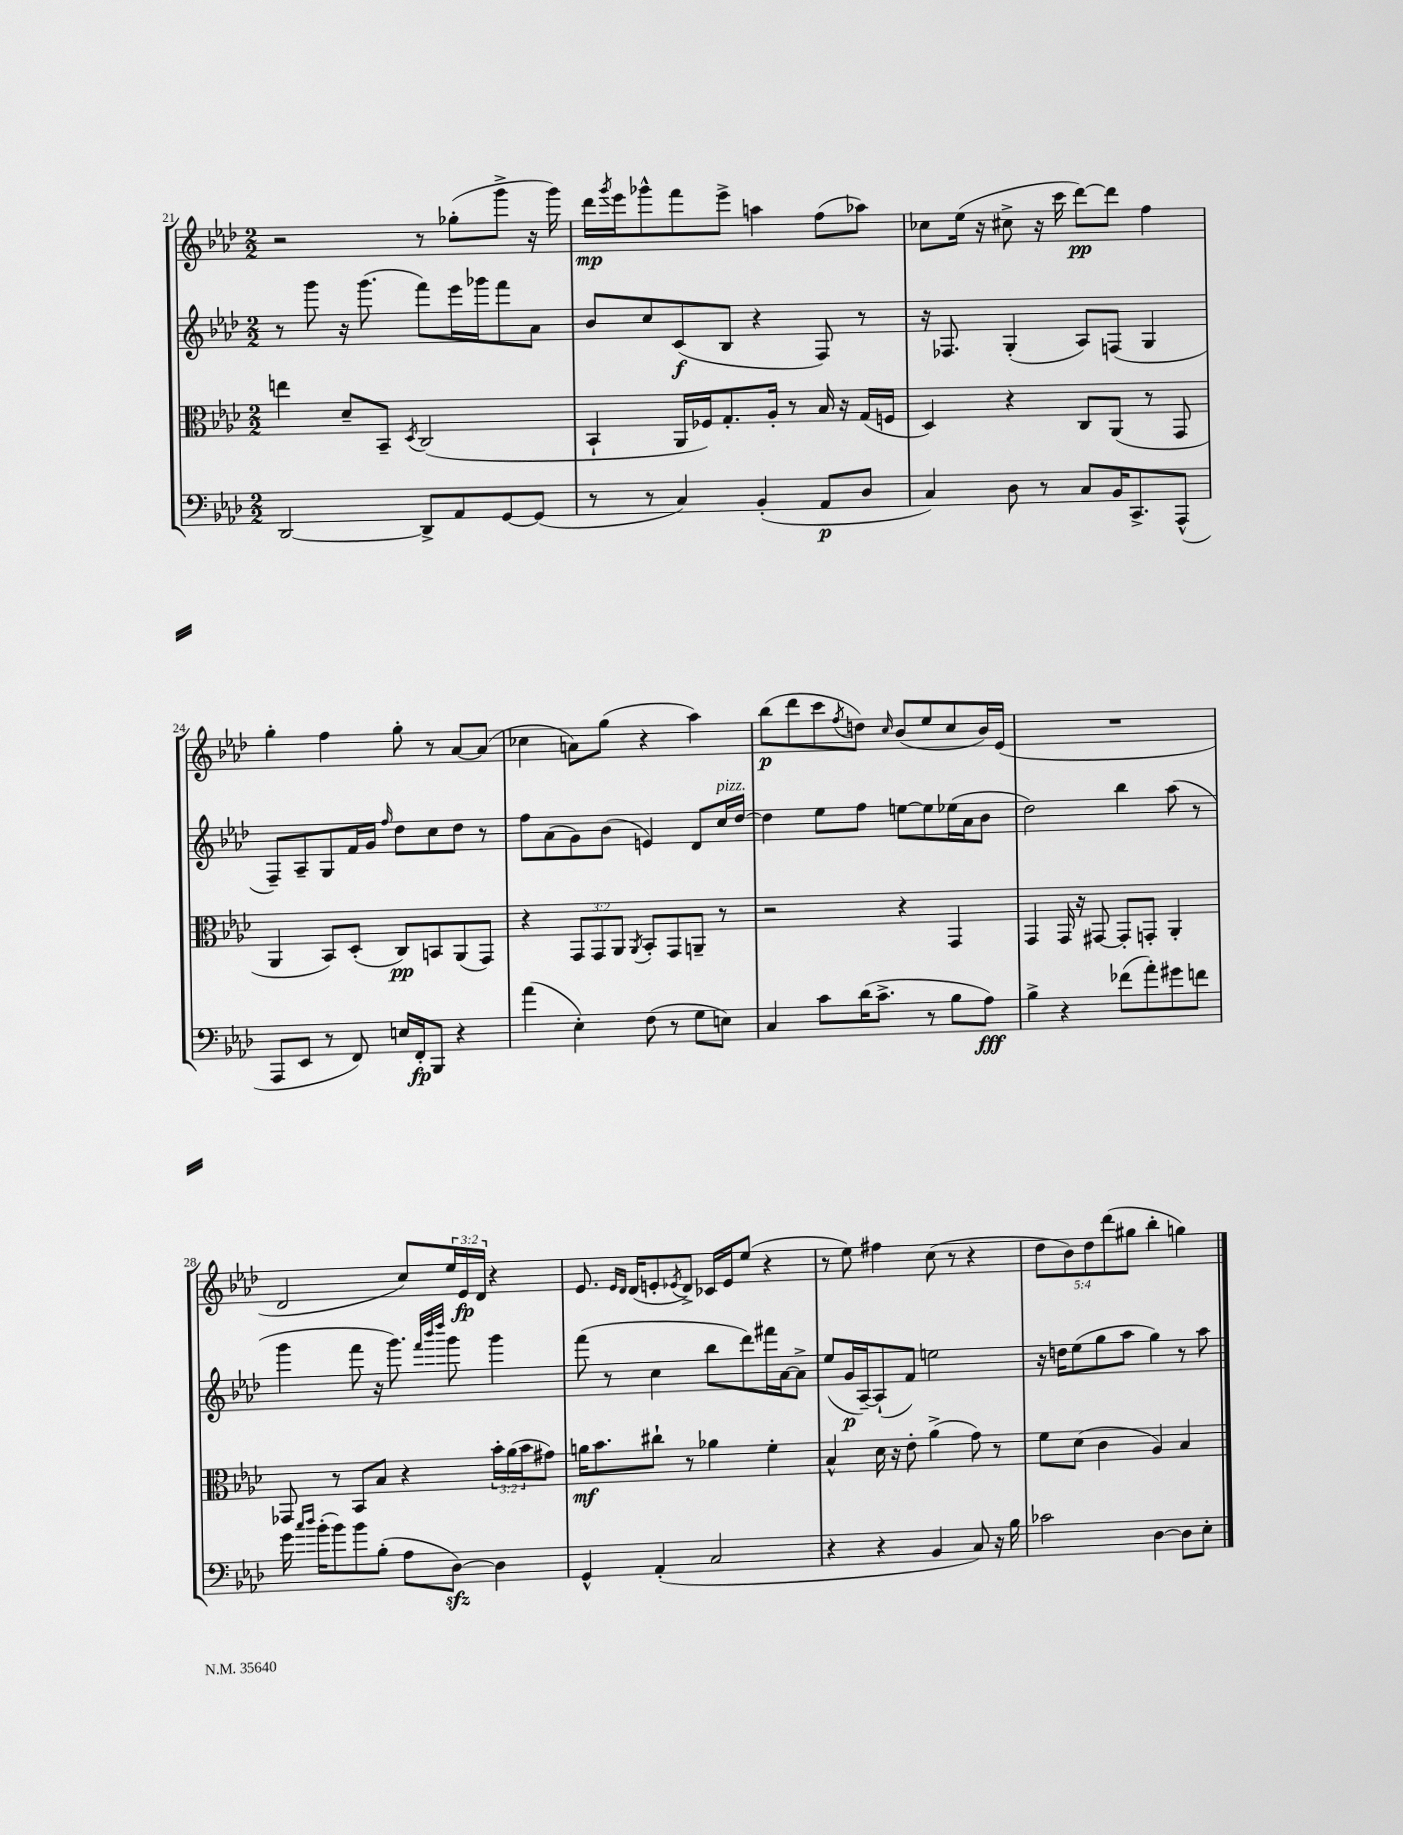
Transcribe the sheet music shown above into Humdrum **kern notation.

**kern	**kern	**kern	**kern
*staff4	*staff3	*staff2	*staff1
*clefF4	*clefC3	*clefG2	*clefG2
*k[b-e-a-d-]	*k[b-e-a-d-]	*k[b-e-a-d-]	*k[b-e-a-d-]
*M2/2	*M2/2	*M2/2	*M2/2
[2DD-	4ee	8r	2r
.	.	8ggg	.
.	8d-~	16r	.
.	.	(8.ggg	.
.	8BB-~	.	.
.	8qD-	.	.
8DD-^]	(2C	8fff)	8r
8AA-	.	16eee-	(8gg-'
.	.	16ggg-	.
[8GG	.	8fff	8ggg^
(8GG]	.	8a-	16r
.	.	.	16ggg)
=	=	=	=
8r	4BB-`	8b-	16ddd-
.	.	.	8qggg
.	.	.	16eee-
8r	.	8cc	8ggg-^^
4C)	16AA-	(8c	8fff
.	16F-)	.	.
.	8.G'	8B-	8eee-^
(4BB-'	.	4r	4aa
.	16A-'	.	.
.	8r	.	.
8AA-	16B-	8F)	(8ff
.	16r	.	.
8D-	(16G	8r	8aa-)
.	16F	.	.
=	=	=	=
4C)	4D-)	16r	8cc-
.	.	8.F-	.
.	.	.	(16ee-
.	.	.	16r
8D-	4r	(4G'	8cc#^
8r	.	.	16r
.	.	.	16ccc
8C	8C	8A-)	[8ddd-)
16BB-	(8AA-	(8F	8ddd-]
8.CC^	.	.	.
.	8r	4G	4ff
(8AAA-^^	8GG	.	.
=	=	=	=
8AAA-	4AA-	8F~)	4gg'
8EE-	.	8A-~	.
8r	8BB-)	8G	4ff
8FF)	(8D-'	16f	.
.	.	16g	.
.	.	16qqff	.
16E	8C)	8dd-	8gg'
16FF'	.	.	.
8BBB-	8BB	8cc	8r
4r	(8AA-	8dd-	[8a-
.	8GG)	8r	(8a-]
=	=	=	=
(4a-	4r	8ff	4cc-
.	.	(8a-	.
4E-')	12GG	8g)	8a)
.	12GG	.	.
.	.	(8b-	(8gg
.	12AA-	.	.
.	8qAA-	.	.
(8F	8BB-'	4e)	4r
8r	8GG	.	.
8G	8AA~	8d-	4aa-)
8E)	8r	16cc	.
.	.	[16dd-	.
=	=	=	=
4C	2r	4dd-]	(8bb-
.	.	.	8ddd-
8c	.	8ee-	8ccc
.	.	.	8qff
(16d-	.	8ff	8dd)
8.c^	.	.	.
.	.	.	16qqcc
.	4r	[8ee	(8b-
8r	.	8ee]	8ee-
8B-	4GG	(16ee-	8cc
.	.	16a-	.
8A-)	.	8b-	16b-)
.	.	.	(16e-
=	=	=	=
4B-^	4GG	2dd-)	1r
4r	16GG	.	.
.	16r	.	.
.	[8GG#	.	.
(8f-	8GG#']	4bb-	.
8a-')	8GG'	.	.
8g#	4AA-'	(8aa-	.
8f	.	8r	.
=	=	=	=
16g	8GG-	4ggg	2d-
16qqcc	.	.	.
16qqdd-	.	.	.
(16b-'	.	.	.
8b-)	8r	.	.
8b-	8BB-	8fff	.
(8B-'	8B-	16r	.
.	.	8.ggg)	.
8A-	4r	.	8cc)
.	.	32qqfff	.
.	.	32qqbbb-	.
.	.	32qqdddd-	.
[8D-)	.	8ggg	24ee-
.	.	.	24e-
.	.	.	24d-
4D-]	24b-'	4ggg	4r
.	(24a-	.	.
.	24b-	.	.
.	8g#)	.	.
=	=	=	=
4GG^^	16a	(8fff	8.e-
.	8.b-	.	.
.	.	8r	.
.	.	.	16qqe-
.	.	.	16qqd-
.	.	.	(16d-
(4AA-'	8cc#`	4cc	8e'
.	.	.	8qe-
.	8r	.	8d-^)
2C	4a-	8bb-	16c-
.	.	.	16e-
.	.	8ddd-)	(8ee-
.	4f'	16fff#	4r
.	.	[16a-	.
.	.	8a-^]	.
=	=	=	=
4r	4B-^^	(8ee-	8r
.	.	16g	8ee-)
.	.	[16A-~)	.
4r	16d-	(8A-`]	4ff#
.	16r	.	.
.	8e-'	8f)	.
4BB-	(4a-^	2ee	(8cc
.	.	.	8r
8C)	8g)	.	4r
16r	8r	.	.
16B-	.	.	.
=	=	=	=
2c-	8f	16r	10dd-
.	.	16dd	.
.	.	.	10b-)
.	(8d-	(8ee-	.
.	.	.	10dd-
.	4c	8gg	.
.	.	.	(10ddd-
.	.	8aa-	.
.	.	.	10gg#
[4D-	4A-)	4gg)	4bb-'
8D-]	4B-	8r	4gg)
8E-'	.	8aa-	.
==	==	==	==
*-	*-	*-	*-
